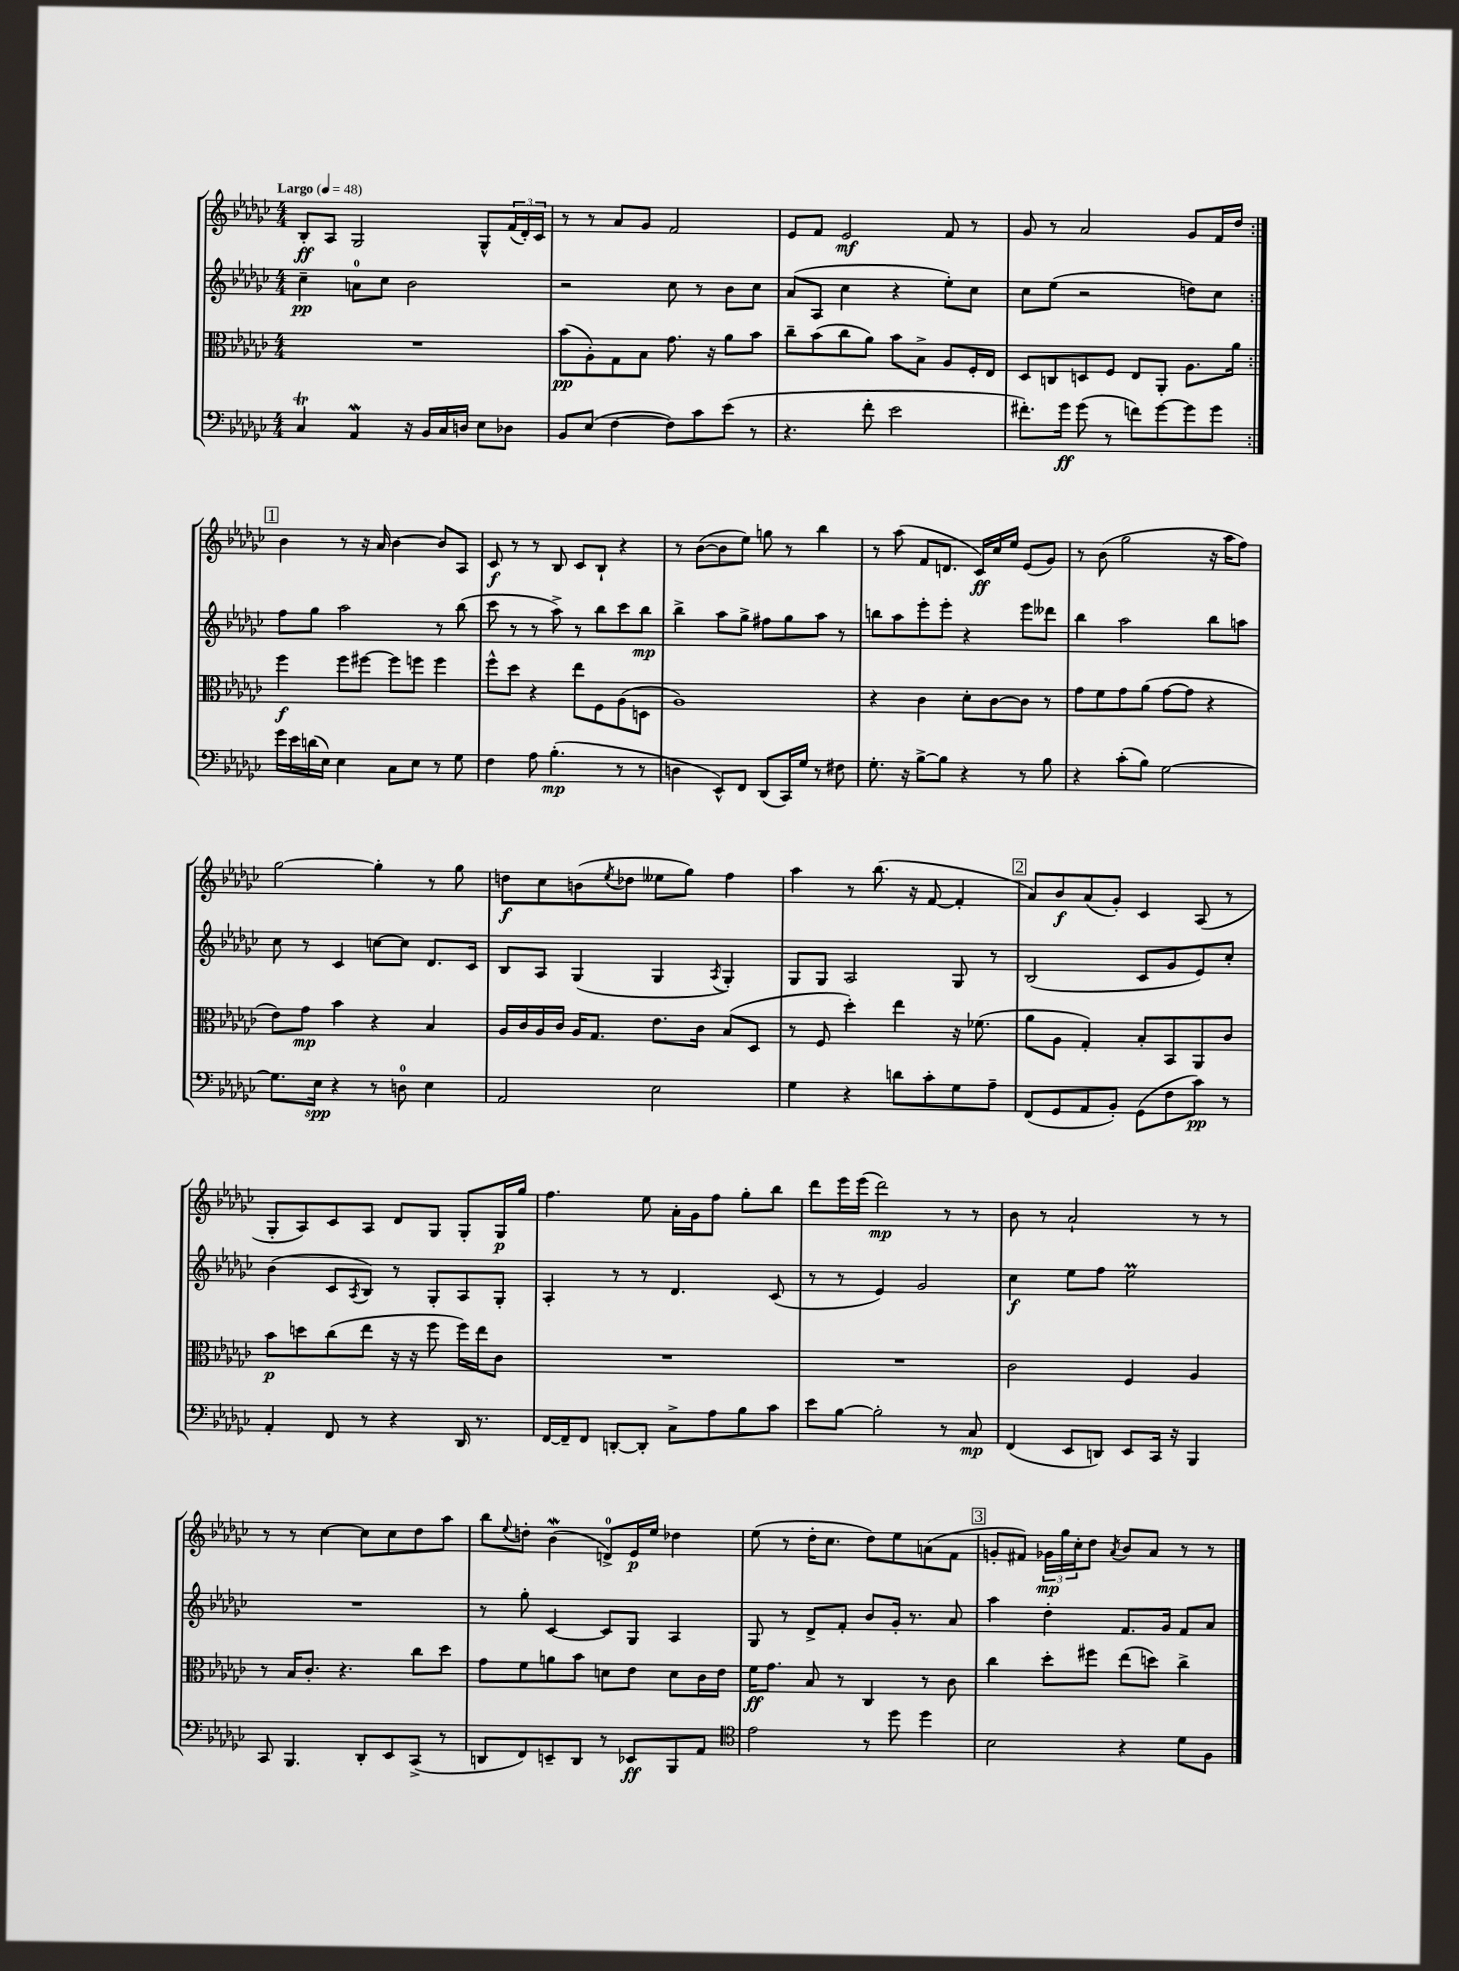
<<
\new StaffGroup <<
\new Staff = "s0" {
    \clef treble \key ges \major \numericTimeSignature \time 4/4 \tempo "Largo" 4 = 48
    \repeat volta 2 { bes8-.\ff aes8 ges2 ges8-^ \tuplet 3/2 { f'16( des'16-.) ces'16 } |
    r8 r8 aes'8 ges'8 f'2 |
    ees'8 f'8 ees'2\mf f'8 r8 |
    ges'8 r8 aes'2 ges'8 f'16 des''16 | }
    \mark \markup { \box "1" } bes'4 r8 r16 aes'16 bes'4~ bes'8 aes8 |
    ces'8\f r8 r8 bes8 ces'8 bes8-! r4 |
    r8 bes'8~( bes'8 ees''8) g''8 r8 bes''4 |
    r8 aes''8( f'8 d'8. ces'16\ff) ces''16 ees''16 ees'8( ges'8) |
    r8 bes'8( ges''2 r16 aes''16 f''8) |
    ges''2~ ges''4-. r8 ges''8 |
    d''8\f ces''8 b'8( \acciaccatura { ees''8 } des''8 eeses''8 ges''8) f''4 |
    aes''4 r8 bes''8.( r16 f'8~ f'4-. |
    \mark \markup { \box "2" } aes'8) bes'8\f aes'8( ges'8-.) ces'4 aes8( r8 |
    ges8-. aes8) ces'8 aes8 des'8 ges8 ges8-. ges16\p ges''16 |
    f''4. ees''8 aes'16-. ges'16 f''8 ges''8-. bes''8 |
    des'''8 ees'''16 ees'''16( des'''2\mp) r8 r8 |
    bes'8 r8 aes'2-! r8 r8 |
    r8 r8 ces''4~ ces''8 ces''8 des''8 aes''8 |
    bes''8 \appoggiatura { ees''8 } d''8-. bes'4\mordent( d'8-0->) ees'16\p ees''16 des''4 |
    ees''8( r8 des''16-. ces''8. des''8) ees''8 a'8( f'8 |
    \mark \markup { \box "3" } g'8-. fis'8) \tuplet 3/2 { ges'16\mp ges''16 ces''16-. } des''8 \acciaccatura { aes'8 } bes'8 aes'8 r8 r8 \bar "|." |
}
\new Staff = "s1" {
    \clef treble \key ges \major \numericTimeSignature \time 4/4
    \repeat volta 2 { ces''4--\pp a'8-0 ces''8 bes'2 |
    r2 ces''8 r8 bes'8 ces''8 |
    aes'8( aes8 ces''4 r4 ees''8-.) ces''8 |
    ces''8 ees''8( r2 d''8) ces''8 | }
    \mark \markup { \box "1" } f''8 ges''8 aes''2 r8 bes''8( |
    ces'''8 r8 r8 aes''8->) r8 bes''8 ces'''8 bes''8\mp |
    bes''4-> aes''8 ges''8-> fis''8 ges''8 aes''8 r8 |
    b''8 aes''8 ees'''8-. ees'''8-. r4 ees'''8 deses'''8 |
    bes''4 aes''2 bes''8 a''8 |
    ces''8 r8 ces'4 c''8~ c''8 des'8. ces'16 |
    bes8 aes8 ges4( ges4 \acciaccatura { aes8 } ges4-.) |
    ges8 ges8 aes2 ges8 r8 |
    \mark \markup { \box "2" } bes2( ces'8 ges'8 ees'8) ces''8-. |
    bes'4( ces'8 \acciaccatura { aes8 } bes8) r8 ges8-. aes8 ges8-. |
    aes4-. r8 r8 des'4. ces'8( |
    r8 r8 ees'4) ges'2 |
    ces''4\f ees''8 f''8 ees''2\prall |
    R1 |
    r8 ges''8-. ces'4~ ces'8 ges8 aes4 |
    ges8 r8 des'8-> f'8-. bes'8 ges'16-. r8. aes'8 |
    \mark \markup { \box "3" } aes''4 des''4-. f'8. ges'16 f'8 aes'8 \bar "|." |
}
\new Staff = "s2" {
    \clef alto \key ges \major \numericTimeSignature \time 4/4
    \repeat volta 2 { R1 |
    bes'8\pp( aes8-.) ges8 bes8 ges'8. r16 aes'8 bes'8 |
    ces''8-- bes'8( ces''8 aes'8) bes'8 bes8-> aes8 f16-. ees16 |
    des8 c8 d8 f8 ees8 aes,8-. aes8. aes'16 | }
    \mark \markup { \box "1" } f''4\f f''8 fis''8~ fis''8 f''8 f''4 |
    f''8-^ des''8 r4 ees''8 f8 aes8( d8 |
    aes1) |
    r4 ces'4 des'8-. ces'8~ ces'8 r8 |
    ges'8 f'8 ges'8 aes'8( ges'8~ ges'8 r4 |
    ees'8) ges'8\mp bes'4 r4 bes4 |
    aes16 ces'16 aes16 ces'16 aes16 ges8. ees'8. ces'16 bes8( des8 |
    r8 f8 des''4-.) ees''4 r16 fes'8.( |
    \mark \markup { \box "2" } aes'8 aes8 ges4-.) bes8-. bes,8 aes,8 ces'8 |
    bes'8\p d''8 ces''8( ees''8 r16 r16 f''8 f''16) ees''16 ces'8 |
    R1 |
    R1 |
    ces'2 f4 aes4 |
    r8 bes16 ces'8.-. r4. ces''8 des''8 |
    ges'8 f'8 a'8 bes'8 d'8 ees'8 d'8 ces'16 ees'16 |
    f'16\ff ges'8. bes8 r8 ces4 r8 ces'8 |
    \mark \markup { \box "3" } ces''4 des''8-. fis''8 ees''8( d''8) ces''4-> \bar "|." |
}
\new Staff = "s3" {
    \clef bass \key ges \major \numericTimeSignature \time 4/4
    \repeat volta 2 { ces4\trill aes,4\mordent r16 bes,16 ces16 d16 ees8 des8 |
    bes,8 ees8( f4~ f8) ces'8 ees'8( r8 |
    r4. f'8-. ees'2 |
    fis'8.-.) ges'16\ff ges'8( r8 f'8) ges'8~ ges'8 ges'8 | }
    \mark \markup { \box "1" } ges'16 ees'16 d'16( ees16) ees4 ces8 ees8 r8 ges8 |
    f4 aes8 bes4.-.\mp( r8 r8 |
    d4 ees,8-^) f,8 des,8( ces,16) ges16 r8 fis8 |
    ges8.-. r16 bes8~-> bes8 r4 r8 bes8 |
    r4 ces'8-.( bes8) ges2~ |
    ges8. ees16\spp r4 r8 d8-0 ees4 |
    aes,2 ees2 |
    ges4 r4 d'8 ces'8-. ges8 aes8-- |
    \mark \markup { \box "2" } f,8( ges,8 aes,8 bes,8-.) ges,8( f8 ces'8\pp) r8 |
    aes,4-. f,8 r8 r4 des,16 r8. |
    f,16~ f,16-- f,8 d,8~-. d,8-. ces8-> aes8 bes8 ces'8 |
    ees'8 bes8~ bes2-. r8 ces8\mp |
    f,4( ees,8 d,8) ees,8 ces,16 r16 bes,,4 |
    ces,8 bes,,4. des,8-. ees,8 ces,8->( r8 |
    d,8 f,8) e,8-- d,8 r8 ees,8\ff bes,,8 aes,8 |
    \clef tenor ees'2 r8 des''8 des''4 |
    \mark \markup { \box "3" } bes2 r4 des'8 f8 \bar "|." |
}
>>
>>
\layout { \context { \Score \remove "Bar_number_engraver" } }
